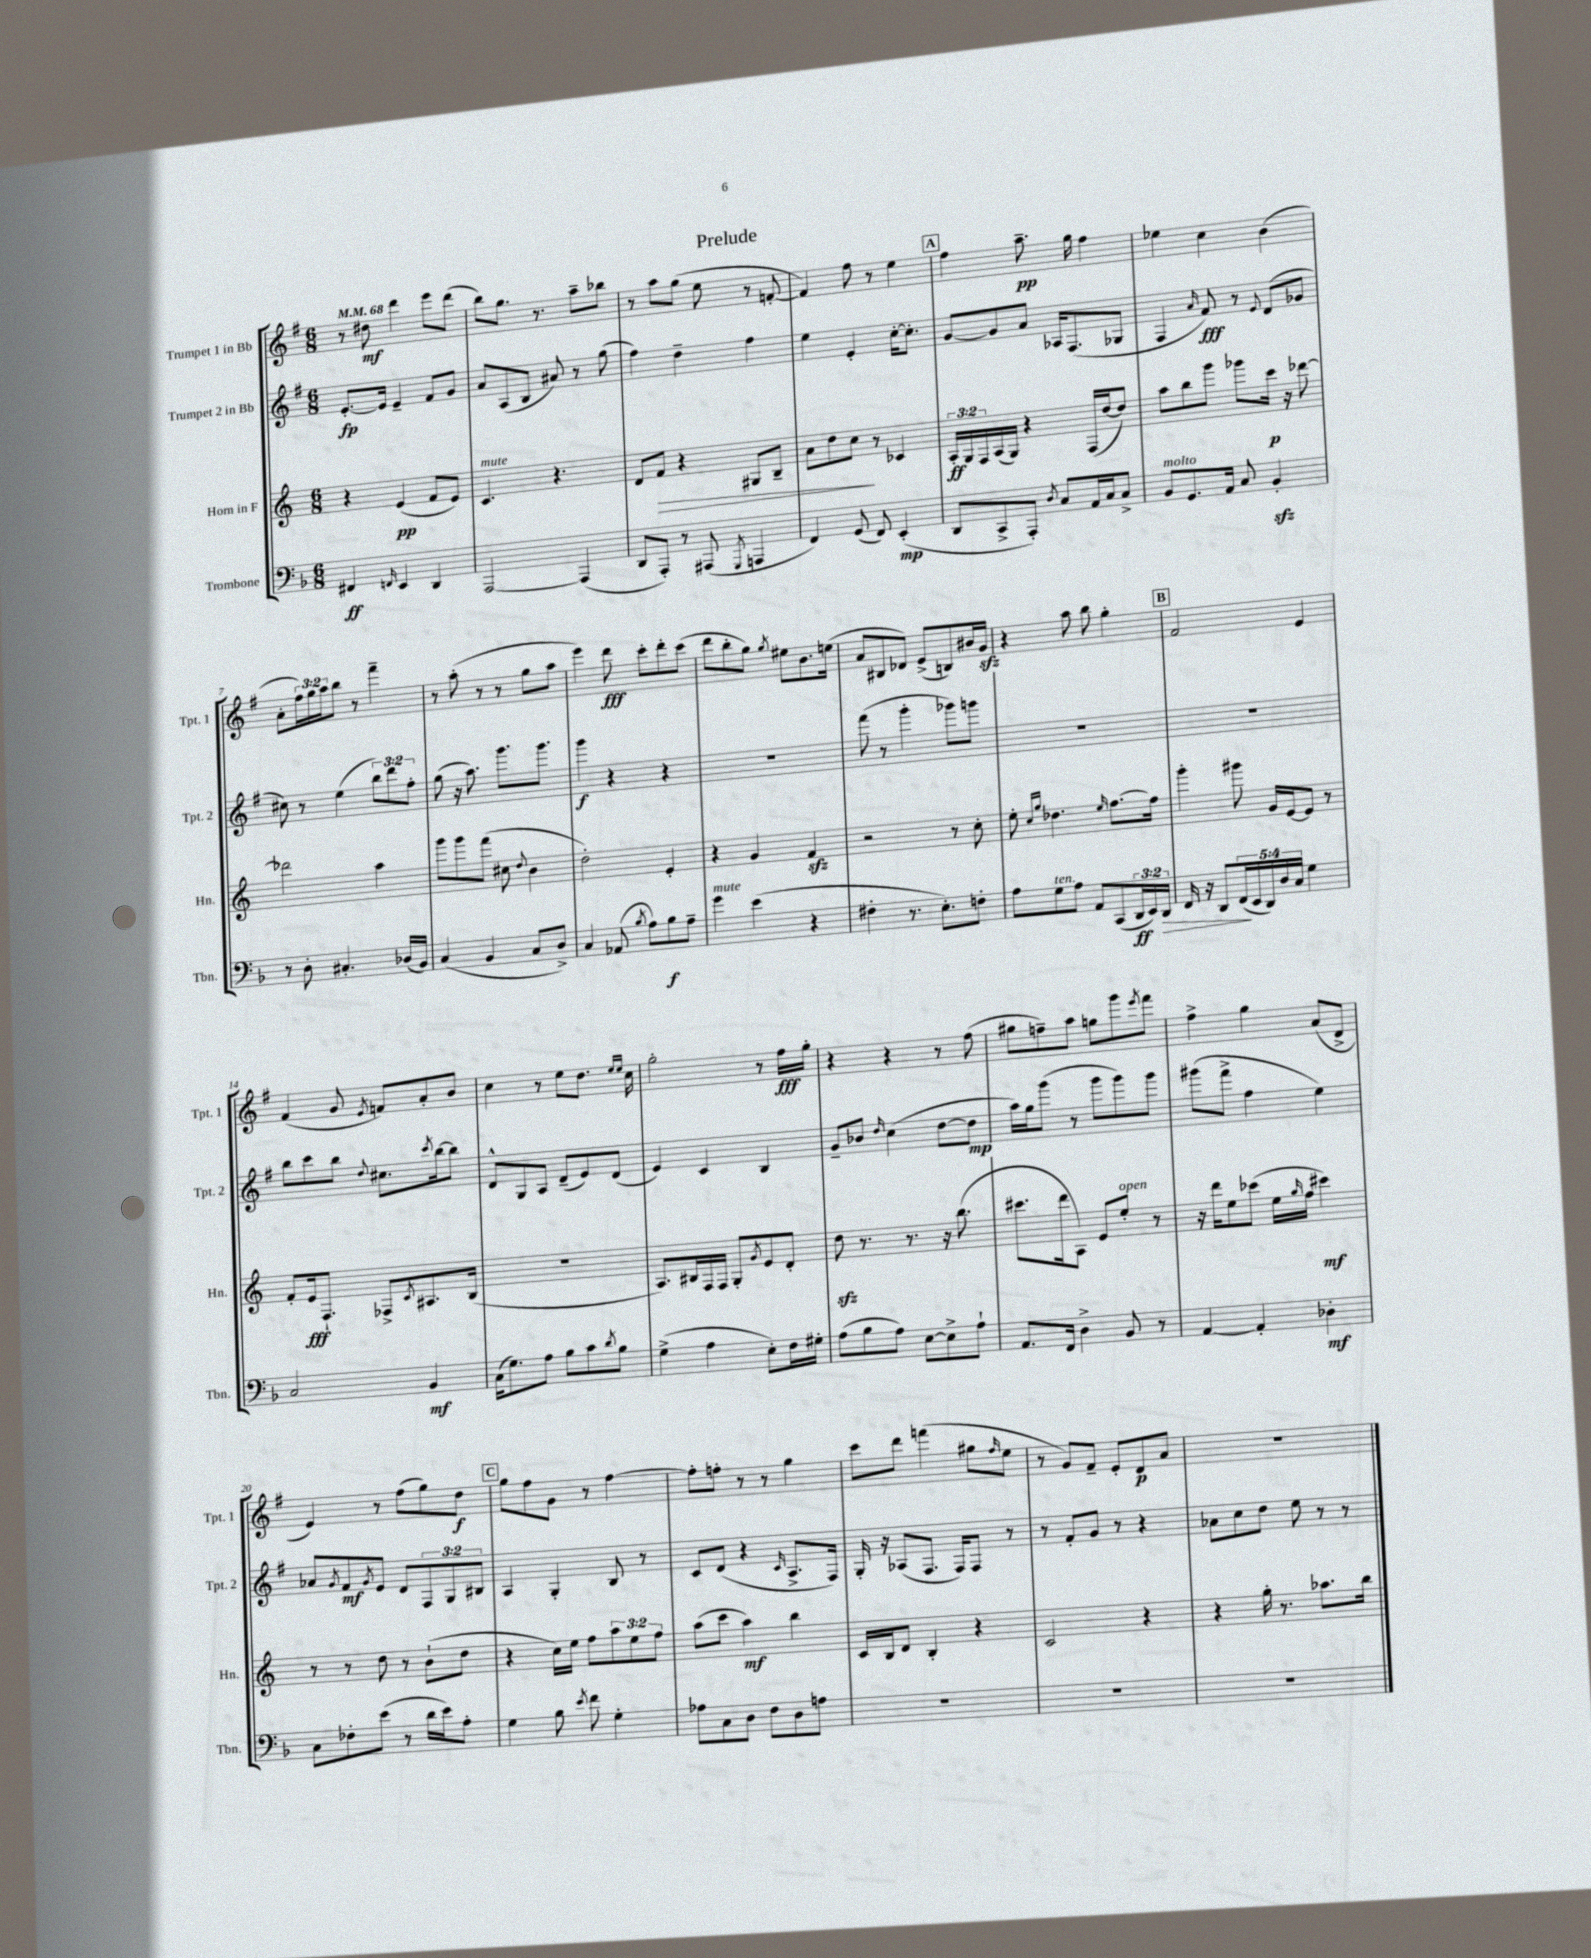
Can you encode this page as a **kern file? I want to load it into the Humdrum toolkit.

**kern	**dynam	**kern	**dynam	**kern	**dynam	**kern	**dynam
*part4	*part4	*part3	*part3	*part2	*part2	*part1	*part1
*staff4	*staff4	*staff3	*staff3	*staff2	*staff2	*staff1	*staff1
*I"Trombone	*	*I"Horn in F	*	*I"Trumpet 2 in Bb	*	*I"Trumpet 1 in Bb	*
*I'Tbn.	*	*I'Hn.	*	*I'Tpt. 2	*	*I'Tpt. 1	*
*clefF4	*	*clefG2	*	*clefG2	*	*clefG2	*
*k[b-]	*	*k[]	*	*k[f#]	*	*k[f#]	*
*M6/8	*	*M6/8	*	*M6/8	*	*M6/8	*
*MM68	*	*MM68	*	*MM68	*	*MM68	*
=1	=1	=1	=1	=1	=1	=1	=1
4FF#X/	ff	4r	.	[8.e'/L	fp	8r	.
.	.	.	.	.	.	8dd#X\	mf
.	.	.	.	16e/Jk]	.	.	.
16qqFFn/	.	.	.	.	.	.	.
4EE/	.	(4e/	pp	4e~/	.	4ddd\	.
4DD/	.	8f/L	.	8f#/L	.	8eee\L	.
.	.	8e/J)	.	8g/J	.	(8ddd\J	.
=2	=2	=2	=2	=2	=2	=2	=2
!	!	!LO:TX:a:i:t=mute	!	!	!	!	!
[2AAA/	.	4.c/	.	8a/L	.	8bb\L)	.
.	.	.	.	(8A/	.	8.gg\J	.
.	.	.	.	8B/J	.	.	.
.	.	.	.	.	.	8.r	.
.	.	4.r	.	8a#X/)	.	.	.
(4AAA/]	.	.	.	8r	.	8aa~\L	.
.	.	.	.	(8gg\	.	8bb-X\J	.
=3	=3	=3	=3	=3	=3	=3	=3
8DD/L	.	8d/L	.	4ff#\)	.	8r	.
!	!	!	!LO:HP:b	!	!	!	!
8AAA'/J)	.	8f/J	>	.	.	8aa\L	.
8r	.	4r	.	4dd~\	.	(8gg\J	.
(8AAA#X/	.	.	.	.	.	8ee\	.
8qGGG/	.	.	.	.	.	.	.
4AAAn/	.	8G#X/L	.	4ff#\	.	8r	.
.	.	8B~/J	.	.	.	[8fn'/	.
=4	=4	=4	=4	=4	=4	=4	=4
4FF/)	.	8a\L	.	4ee\	.	4f/])	.
.	.	8dd\	.	.	.	.	.
(8GG/	.	8cc\J	.	4e'/	.	8ff#\	.
8FF/)	.	8r	]	.	.	8r	.
(4EE'/	mp	4c-X/	.	[16cc'\KL	.	4ee\	.
.	.	.	.	8.cc'\J]	.	.	.
!!LO:REH:place=s1:t=A
=5	=5	=5	=5	=5	=5	=5	=5
8DD/L	.	24A'/LL	ff	[8g/L	.	4ff#\	.
.	.	24G/	.	.	.	.	.
.	.	24F/	.	.	.	.	.
8CC^/	.	(16A/	.	8g/]	.	.	.
.	.	16G/JJ)	.	.	.	.	.
8AAA'/J)	.	4r	.	8a/J	.	8.aa~\	pp
8qD/	.	.	.	.	.	.	.
8C/L	.	.	.	16A-X/KL	.	.	.
.	.	.	.	(8.F#/	.	16gg\	.
16AA/L	.	(16F/LL	.	.	.	4ff#\	.
16C/J	.	[16dd/J	.	.	.	.	.
8C^/J	.	8dd/J])	.	8G-X/J	.	.	.
=6	=6	=6	=6	=6	=6	=6	=6
!LO:TX:a:i:t=molto	!	!	!	!	!	!	!
8BB-/L	.	8aa\L	.	4F#/	.	4ee-X\	.
8.GG/	.	8bb\	.	.	.	.	.
.	.	.	.	16qqa/	.	.	.
.	.	8ggg\J	.	8f#/)	fff	4cc\	.
16AA/Jk	.	.	.	.	.	.	.
8C/	.	8ggg-X\L	.	8r	.	.	.
.	.	.	.	8qqe/	.	.	.
4BB-zz'/	.	16ccc\Jk	p	(8d/L	.	(4b\	.
.	.	16r	.	.	.	.	.
.	.	[8ddd-X\	.	8g-X/J	.	.	.
!!LO:LB:g=z
=7	=7	=7	=7	=7	=7	=7	=7
8r	.	2ddd-X\]	.	8cc#X\)	.	8a'\L	.
8D'\	.	.	.	8r	.	24ff#\L)	.
.	.	.	.	.	.	24gg\	.
.	.	.	.	.	.	24aa\J	.
4.C#X'/	.	.	.	(4ee\	.	8bb\J	.
.	.	.	.	.	.	8r	.
.	.	4aa\	.	12bb\L)	.	4fff#~\	.
.	.	.	.	12ddd\	.	.	.
(16D-X/LL	.	.	.	.	.	.	.
.	.	.	.	12ff#'\J	.	.	.
16BB-/JJ)	.	.	.	.	.	.	.
=8	=8	=8	=8	=8	=8	=8	=8
(4C/	.	8ggg\L	.	(8gg\	.	8r	.
.	.	8ggg\	.	16r	.	(8aa'\	.
.	.	.	.	8.aa\)	.	.	.
4BB-/	.	(8fff\J	.	.	.	8r	.
.	.	8cc#X\	.	8.ggg\L	.	8r	.
.	.	8qqdd/	.	.	.	.	.
8C/L	.	4b\	.	.	.	8gg\L	.
.	.	.	.	8.ggg\J	.	.	.
8D^/J)	.	.	.	.	.	8aa\J	.
=9	=9	=9	=9	=9	=9	=9	=9
4C/	.	2dd'\)	.	4ggg\	f	4eee\)	.
(8AA-X/	.	.	.	4r	.	8ddd\	fff
8qB-/	.	.	.	.	.	.	.
8A\L)	.	.	.	.	.	8ccc'\L	.
8B-\	f	4e'/	.	4r	.	8ddd'\	.
8A~\J	.	.	.	.	.	(8ccc\J	.
=10	=10	=10	=10	=10	=10	=10	=10
!LO:TX:a:i:t=mute	!	!	!	!	!	!	!
4g\	.	4r	.	2.r	.	8ddd\L	.
.	.	.	.	.	.	8bb'\	.
(4e\	.	4g/	.	.	.	8gg\J)	.
.	.	.	.	.	.	8qgg/	.
.	.	.	.	.	.	8ee#X\L	.
4r	.	4fzz/	.	.	.	8.b\	.
.	.	.	.	.	.	(16een\Jk	.
=11	=11	=11	=11	=11	=11	=11	=11
4F#X'\	.	2r	.	(8fff#\	.	8a/L	.
.	.	.	.	8r	.	8B#X/	.
8.r	.	.	.	4ggg'\	.	8d-X/J)	.
.	.	.	.	.	.	(8e^/L	.
8.E'\L)	.	.	.	.	.	.	.
.	.	8r	.	8ggg-X\L)	.	8Bn/)	.
8Fn'\J	.	8cc'\	.	8gggn\J	.	16b#X/L	.
.	.	.	.	.	.	16gzz/JJ	.
=12	=12	=12	=12	=12	=12	=12	=12
8A\L	.	8ee'\	.	2.r	.	4r	.
.	.	16qqcc/LL	.	.	.	.	.
.	.	16qqgg/JJ	.	.	.	.	.
!LO:TX:a:i:t=ten.	!	!	!	!	!	!	!
8G\	.	4.dd-X\	.	.	.	.	.
8A\J	.	.	.	.	.	8aa\	.
8AA/L	.	.	.	.	.	8bb\	.
.	.	16qqee/	.	.	.	.	.
(8CC/	.	[8.ff\L	.	.	.	4gg'\	.
24DD/L	ff	.	.	.	.	.	.
24EE/)	.	.	.	.	.	.	.
.	.	16ff\Jk]	.	.	.	.	.
!	!LO:HP:b	!	!	!	!	!	!
24DD/JJ	>	.	.	.	.	.	.
!!LO:REH:place=s1:t=B
=13	=13	=13	=13	=13	=13	=13	=13
16FF/	.	4ggg'\	.	2.r	.	2f#/	.
16r	.	.	.	.	.	.	.
8DD/L	.	.	.	.	.	.	.
(20FF/L	.	8ggg#X\	.	.	.	.	.
20EE/	]	.	.	.	.	.	.
20DD/)	.	.	.	.	.	.	.
.	.	16g/LL	.	.	.	.	.
20D/	.	.	.	.	.	.	.
.	.	[16e/J	.	.	.	.	.
20C/JJ	.	.	.	.	.	.	.
4G\	.	8e/J]	.	.	.	4e/	.
.	.	8r	.	.	.	.	.
!!LO:LB:g=z
=14	=14	=14	=14	=14	=14	=14	=14
2C/	.	8f'/L	.	8bb\L	.	(4f#/	.
.	.	16e/k	fff	8ccc\	.	.	.
.	.	8.F`/J	.	.	.	.	.
.	.	.	.	8bb\J	.	8g/	.
.	.	.	.	8qqdd/	.	8qe/	.
.	.	8F-X^/L	.	8.cc#X\L	.	8fn/L)	.
.	.	8qc/	.	.	.	.	.
4BB-/	mf	8.A#X/	.	.	.	8a'/	.
.	.	.	.	8qccc/	.	.	.
.	.	.	.	[16bb\k	.	.	.
.	.	.	.	8bb\J]	.	8b/J	.
.	.	(16B/Jk	.	.	.	.	.
=15	=15	=15	=15	=15	=15	=15	=15
(16C\KL	.	2.r	.	8d^^/L	.	4cc\	.
8.G\)	.	.	.	.	.	.	.
.	.	.	.	8G/	.	.	.
8A\J	.	.	.	8A/J	.	8r	.
8B-\L	.	.	.	(8d~/L	.	8ee\L	.
8c\	.	.	.	8e/)	.	8.dd\J	.
8qd/	.	.	.	.	.	.	.
8B-\J	.	.	.	(8d/J	.	.	.
.	.	.	.	.	.	16qqee/LL	.
.	.	.	.	.	.	16qqee/JJ	.
.	.	.	.	.	.	16cc\	.
=16	=16	=16	=16	=16	=16	=16	=16
(4G^\	.	8.A/L)	.	4e/)	.	2gg'\	.
.	.	16B#X/L	.	.	.	.	.
4A\	.	16F/	.	4c/	.	.	.
.	.	16F/JJ	.	.	.	.	.
.	.	8G'/L	.	.	.	.	.
.	.	8qg/	.	.	.	.	.
8E'\L)	.	8e/	.	4B/	.	8r	.
16F\L	.	8d'/J	.	.	.	16ff#\LL	fff
16G#X'\JJ	.	.	.	.	.	16gg'\JJ	.
=17	=17	=17	=17	=17	=17	=17	=17
(8A\L	.	8ddzz\	.	8g~/L	.	4r	.
8B-\	.	8.r	.	8b-X/J	.	.	.
.	.	.	.	16qqdd/	.	.	.
8A\J)	.	.	.	(4cc\	.	4r	.
.	.	8.r	.	.	.	.	.
[8E\L	.	.	.	.	.	.	.
8E^\]	.	16r	.	[8dd\L	.	8r	.
.	.	(8.bb\	.	.	.	.	.
8A`\J	.	.	.	8dd\J]	mp	(8ff#\	.
=18	=18	=18	=18	=18	=18	=18	=18
8.AA/L	.	8.ccc#X\L	.	16aa\LL)	.	8gg#X\L	.
.	.	.	.	16gg\J	.	.	.
.	.	.	.	(8ggg\J	.	8ffn~\)	.
16FF/Jk	.	16ddd\k	.	.	.	.	.
4D^\	.	8A\J)	.	8r	.	8aa\J	.
.	.	8e/L	.	8ggg\L	.	8ggn\L	.
!	!	!LO:TX:a:i:t=open	!	!	!	!	!
8BB-/	.	8ee'/J	.	8ggg\)	.	8ggg\	.
.	.	.	.	.	.	8qeee/	.
8r	.	8r	.	8ggg\J	.	8fff#\J	.
=19	=19	=19	=19	=19	=19	=19	=19
[4AA/	.	16r	.	(8ggg#X\L	.	4ff#^\	.
.	.	16ddd\KL	.	.	.	.	.
.	.	8ee\	.	8fff#^\J	.	.	.
4AA'/]	.	(8ccc-X\J	.	4ff#\	.	4gg\	.
.	.	16ee\LL	.	.	.	.	.
.	.	16qqgg/	.	.	.	.	.
.	.	16ff\JJ	.	.	.	.	.
4D-X'\	mf	4ccc#X\)	mf	4ee\)	.	(8a/L	.
.	.	.	.	.	.	8d^/J	.
!!LO:LB:g=z
=20	=20	=20	=20	=20	=20	=20	=20
8C\L	.	8r	.	8a-X/L	.	4e/)	.
.	.	.	.	8qg/	.	.	.
8F-X'\	.	8r	.	8f#/	mf	.	.
.	.	.	.	8qg/	.	.	.
(8e\J	.	8dd\	.	8e/J	.	8r	.
8r	.	8r	.	8d/L	.	(8ff#\L	.
16d\LL	.	(8b`\L	.	12F#/	.	8gg\)	.
16e\J)	.	.	.	.	.	.	.
.	.	.	.	12G/	.	.	.
8A'\J	.	8dd\J	.	.	.	8dd\J	f
.	.	.	.	12B#X/J	.	.	.
!!LO:REH:place=s1:t=C
=21	=21	=21	=21	=21	=21	=21	=21
4G\	.	4r	.	4A/	.	8gg\L	.
.	.	.	.	.	.	8ff#\	.
8B-\	.	16cc\LL)	.	4G'/	.	8g\J	.
.	.	16ee\JJ	.	.	.	.	.
8qe/	.	.	.	.	.	.	.
8f\	.	8ff\L	.	.	.	8r	.
4G'\	.	12aa\	.	8B/	.	[4ff#\	.
.	.	12ee\	.	.	.	.	.
.	.	.	.	8r	.	.	.
.	.	12ff\J	.	.	.	.	.
=22	=22	=22	=22	=22	=22	=22	=22
8A-X\L	.	(8aa\L	.	8c/L	.	8ff#'\L]	.
8C\	.	8ccc\J	.	(8d/J	.	8ffn'\J	.
8D\J	.	4aa\)	mf	4r	.	8r	.
8F\L	.	.	.	.	.	8r	.
.	.	.	.	16qqc/	.	.	.
8D\	.	4bb\	.	8.A^/L	.	4gg\	.
8An\J	.	.	.	.	.	.	.
.	.	.	.	16F#/Jk)	.	.	.
=23	=23	=23	=23	=23	=23	=23	=23
2.r	.	16c/LL	.	16G'/	.	8ccc\L	.
.	.	16B/J	.	16r	.	.	.
.	.	8d/J	.	(8A-X/L	.	8ddd\J	.
.	.	4B'/	.	8.F#/J	.	(4fffn\	.
.	.	.	.	16F#/KL)	.	.	.
.	.	4r	.	8F#/J	.	8gg#X\L	.
.	.	.	.	.	.	16qqff#/	.
.	.	.	.	8r	.	8ee\J	.
=24	=24	=24	=24	=24	=24	=24	=24
2.r	.	2c/	.	8r	.	8r	.
.	.	.	.	8f#'/L	.	8g/L)	.
.	.	.	.	8g/J	.	8f#~/J	.
.	.	.	.	8r	.	8e'/L	.
.	.	4r	.	4r	.	8d/	p
.	.	.	.	.	.	8a/J	.
=25	=25	=25	=25	=25	=25	=25	=25
2.r	.	4r	.	8a-X\L	.	2.r	.
.	.	.	.	8cc\	.	.	.
.	.	16gg'\	.	8dd\J	.	.	.
.	.	8.r	.	.	.	.	.
.	.	.	.	8ee\	.	.	.
.	.	8.aa-X\L	.	8r	.	.	.
.	.	.	.	8r	.	.	.
.	.	16bb\Jk	.	.	.	.	.
==	==	==	==	==	==	==	==
*-	*-	*-	*-	*-	*-	*-	*-
